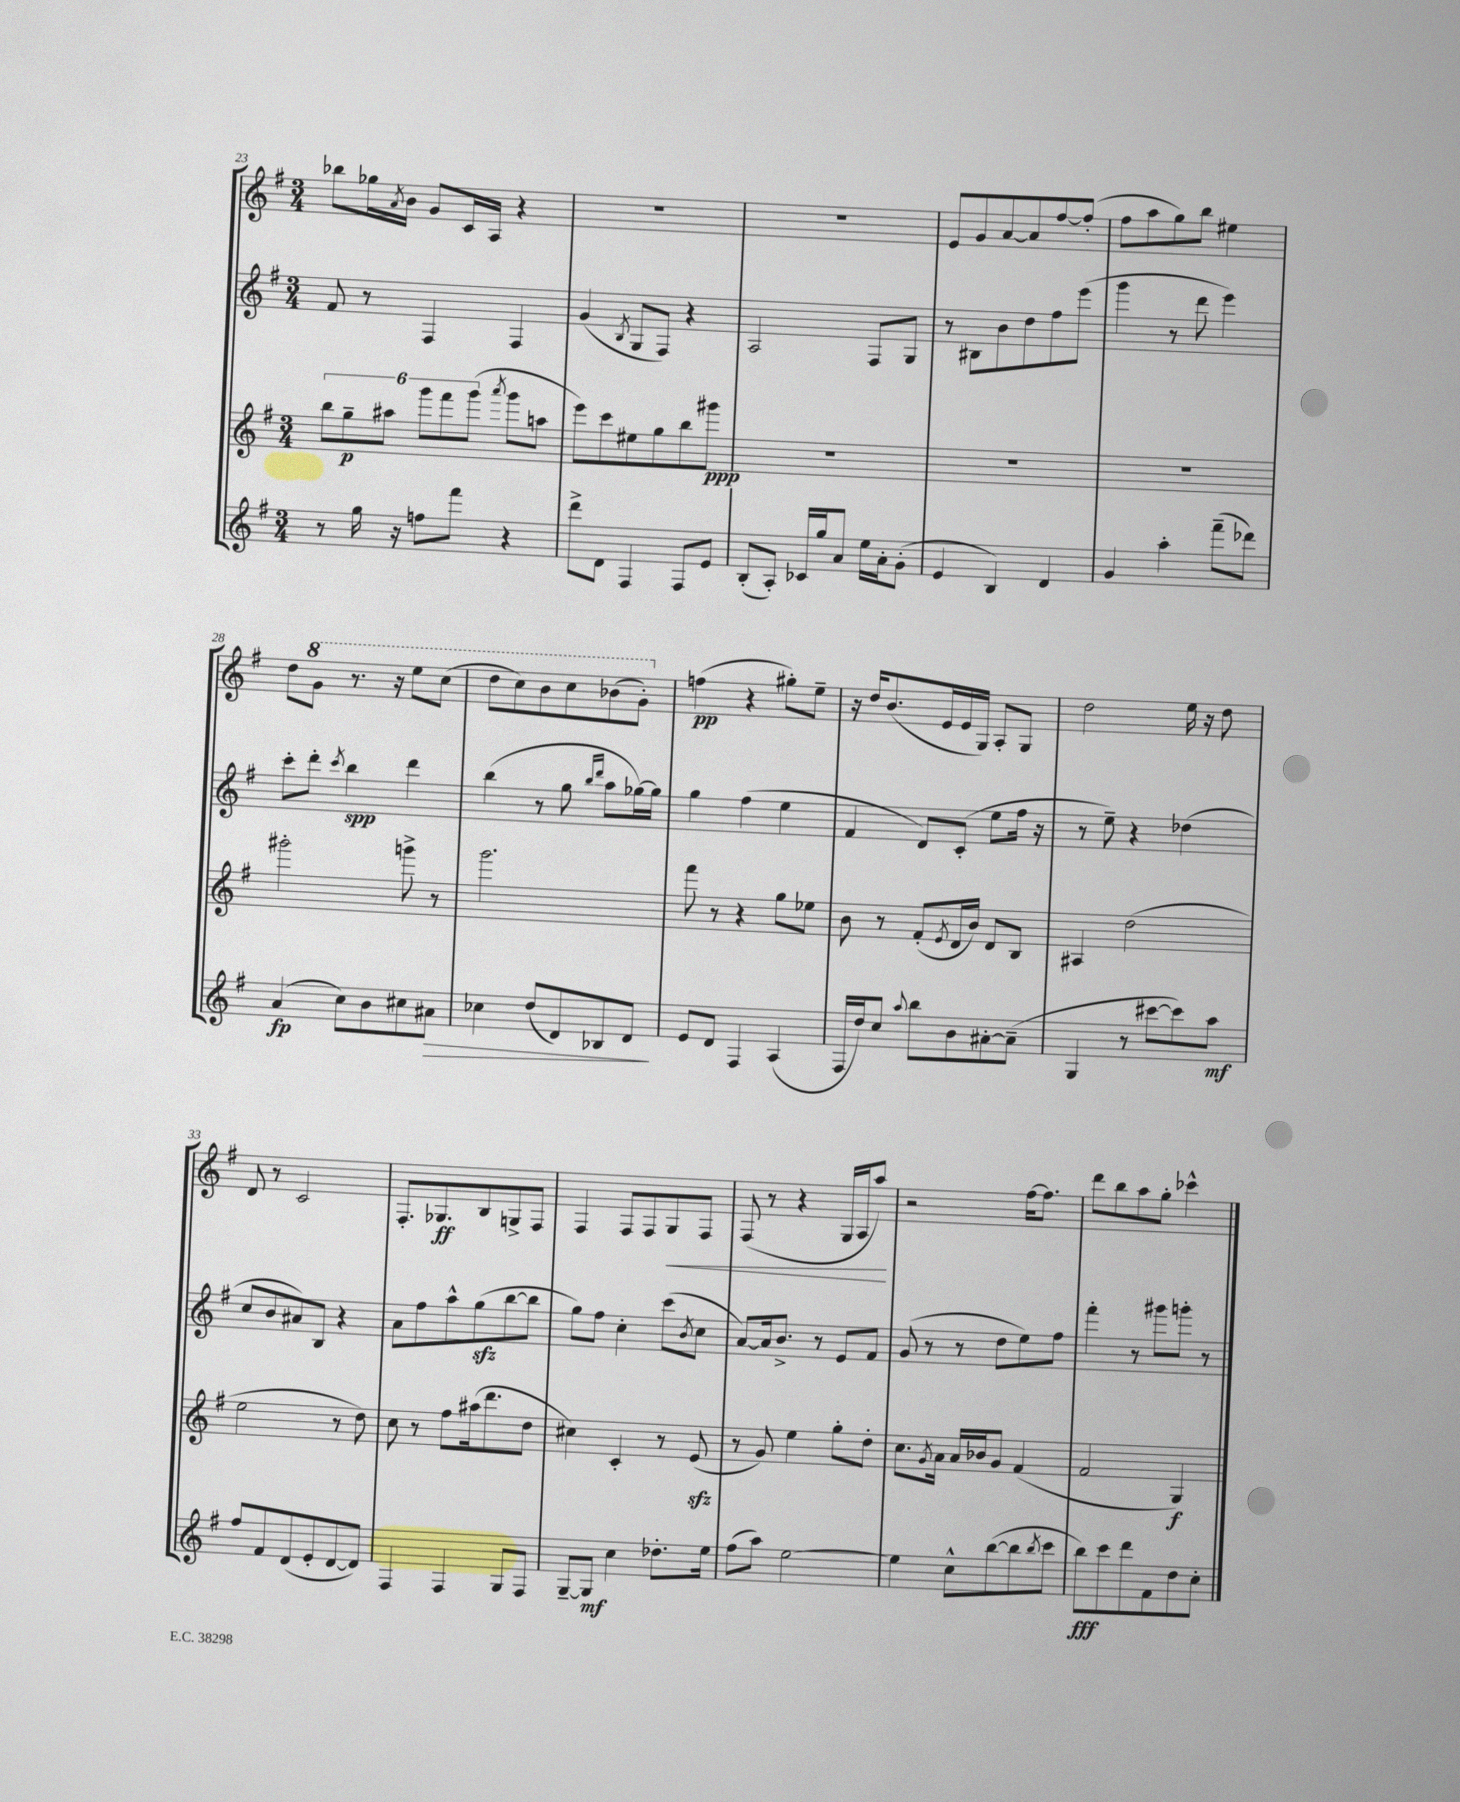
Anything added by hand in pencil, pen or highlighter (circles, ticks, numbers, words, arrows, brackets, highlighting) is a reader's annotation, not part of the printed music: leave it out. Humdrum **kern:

**kern	**dynam	**kern	**dynam	**kern	**dynam	**kern	**dynam
*part4	*part4	*part3	*part3	*part2	*part2	*part1	*part1
*staff4	*staff4	*staff3	*staff3	*staff2	*staff2	*staff1	*staff1
*clefG2	*	*clefG2	*	*clefG2	*	*clefG2	*
*k[f#]	*	*k[f#]	*	*k[f#]	*	*k[f#]	*
*M3/4	*	*M3/4	*	*M3/4	*	*M3/4	*
=23	=23	=23	=23	=23	=23	=23	=23
8r	.	12bb\L	.	8f#/	.	8bb-X\L	.
.	.	12gg~\	p	.	.	.	.
16gg\	.	.	.	8r	.	16gg-X\L	.
.	.	12aa#X\J	.	.	.	.	.
.	.	.	.	.	.	8qa/	.
16r	.	.	.	.	.	16b\JJ	.
8ffn\L	.	12ggg\L	.	4F#/	.	8g/L	.
.	.	12fff#\	.	.	.	.	.
8fff#\J	.	.	.	.	.	16c/L	.
.	.	(12ggg\J	.	.	.	.	.
.	.	.	.	.	.	16A/JJ	.
.	.	8qaaa/	.	.	.	.	.
4r	.	8ggg\L	.	4F#/	.	4r	.
.	.	8aan\J	.	.	.	.	.
=24	=24	=24	=24	=24	=24	=24	=24
8ddd^\L	.	8eee\L)	.	(4g/	.	2.r	.
8d\J	.	8ccc\	.	.	.	.	.
.	.	.	.	8qB/	.	.	.
4F#/	.	8ee#X\	.	8G/L	.	.	.
.	.	8gg\	.	8F#/J)	.	.	.
8F#/L	.	8bb\	.	4r	.	.	.
8e/J	.	8ggg#X\J	ppp	.	.	.	.
=25	=25	=25	=25	=25	=25	=25	=25
(8B'/L	.	2.r	.	2A/	.	2.r	.
8A'/J)	.	.	.	.	.	.	.
16c-X/LL	.	.	.	.	.	.	.
16gg/J	.	.	.	.	.	.	.
8a/J	.	.	.	.	.	.	.
16ee\LL	.	.	.	8F#/L	.	.	.
16a'\J	.	.	.	.	.	.	.
(8g'\J	.	.	.	8G/J	.	.	.
=26	=26	=26	=26	=26	=26	=26	=26
4e/	.	2.r	.	8r	.	8e/L	.
.	.	.	.	8B#X\L	.	8g/	.
4B/)	.	.	.	8b\	.	[8a/	.
.	.	.	.	8dd\	.	8a/]	.
4d/	.	.	.	8ff#\	.	[8ff#/	.
.	.	.	.	(8eee\J	.	(8ff#'/J]	.
=27	=27	=27	=27	=27	=27	=27	=27
4g/	.	2.r	.	4ggg\	.	8ff#\L	.
.	.	.	.	.	.	8aa\	.
4aa'\	.	.	.	8r	.	8gg\)	.
.	.	.	.	8ddd\	.	8bb\J	.
(8fff#~\L	.	.	.	4eee\)	.	4ee#X\	.
8ddd-X\J)	.	.	.	.	.	.	.
!!LO:LB:g=z
=28	=28	=28	=28	=28	=28	=28	=28
(4a/	fp	2ggg#X'\	.	8ccc'\L	.	8dd\L	.
*	*	*	*	*	*	*8va	*
.	.	.	.	8ddd'\J	.	8gg\J	.
.	.	.	.	8qccc/	.	.	.
8cc\L)	.	.	.	4bb\	spp	8.r	.
8b\	.	.	.	.	.	.	.
.	.	.	.	.	.	16r	.
8cc#X\	.	8gggn^\	.	4ddd\	.	8eee\L	.
!	!LO:HP:b	!	!	!	!	!	!
8a#X\J	>	8r	.	.	.	(8ccc\J	.
=29	=29	=29	=29	=29	=29	=29	=29
4cc-X\	.	2.ggg\	.	(4bb\	.	8ddd\L	.
.	.	.	.	.	.	8ccc\)	.
(8dd/L	.	.	.	8r	.	8bb\	.
8d/)	.	.	.	8gg\	.	8ccc\	.
.	.	.	.	16qqbb/LL	.	.	.
.	.	.	.	16qqddd/JJ	.	.	.
8B-X/	.	.	.	8aa\L	.	(8bb-X\	.
8d/J	.	.	.	[16gg-X\L)	.	8gg'\J)	.
.	.	.	.	16gg-\JJ]	.	.	.
.	]	.	.	.	.	.	.
=30	=30	=30	=30	=30	=30	=30	=30
*	*	*	*	*	*	*X8va	*
8e/L	.	8fff#\	.	4gg\	.	(4ffn\	pp
8d/J	.	8r	.	.	.	.	.
4F#/	.	4r	.	(4ff#\	.	4r	.
(4A/	.	8gg\L	.	4ee\	.	8gg#X'\L)	.
.	.	8ee-X\J	.	.	.	8ee~\J	.
=31	=31	=31	=31	=31	=31	=31	=31
16F#/LL	.	8b\	.	4f#/	.	16r	.
16dd/J)	.	.	.	.	.	16dd/KL	.
8cc/J	.	8r	.	.	.	(8.b/	.
8qqaa/	.	.	.	.	.	.	.
8bb\L	.	(8f#'/L	.	8d/L)	.	.	.
.	.	.	.	.	.	16e/L	.
.	.	8qe/	.	.	.	.	.
8b\	.	16d/L	.	(8c'/J	.	16e/	.
.	.	16b/JJ)	.	.	.	16G/JJ)	.
[8a#X'\	.	8d/L	.	8ee\L	.	8A'/L	.
(8a#~\J]	.	8B/J	.	16ff#\Jk	.	8G/J	.
.	.	.	.	16r	.	.	.
=32	=32	=32	=32	=32	=32	=32	=32
4G/	.	4A#X/	.	8r	.	2dd\	.
.	.	.	.	8ee~\)	.	.	.
8r	.	(2dd\	.	4r	.	.	.
[8ccc#X\L	.	.	.	.	.	.	.
8ccc#\])	.	.	.	(4dd-X\	.	16ee\	.
.	.	.	.	.	.	16r	.
8aa\J	mf	.	.	.	.	8dd\	.
!!LO:LB:g=z
=33	=33	=33	=33	=33	=33	=33	=33
8ff#/L	.	2ee\	.	8cc/L	.	8d/	.
8f#/	.	.	.	8b/	.	8r	.
(8d/	.	.	.	8a#X/)	.	2c/	.
8e'/	.	.	.	8B/J	.	.	.
[8d/	.	8r	.	4r	.	.	.
8d/J])	.	8dd\)	.	.	.	.	.
=34	=34	=34	=34	=34	=34	=34	=34
4F#/	.	8cc\	.	8a\L	.	8.F#'/L	.
.	.	8r	.	8ff#\	.	.	.
.	.	.	.	.	.	8.G-X/	ff
4F#/	.	8ff#\L	.	8aa^^\	.	.	.
.	.	(16aa#X\k	.	(8ggzz\	.	8B/	.
.	.	8.ddd\	.	.	.	.	.
8G/L	.	.	.	[8bb\	.	8Gn^/	.
8F#/J	.	8dd\J	.	8bb\J]	.	8F#/J	.
=35	=35	=35	=35	=35	=35	=35	=35
[8G~/L	.	4cc#X\)	.	8gg\L)	.	4F#/	.
8G/J]	mf	.	.	8ff#\J	.	.	.
4cc\	.	4c'/	.	4cc'\	.	8F#/L	.
.	.	.	.	.	.	8F#/	.
!	!	!	!	!	!	!	!LO:HP:b
8.dd-X'\L	.	8r	.	(8ccc\L	.	8G/	<
.	.	.	.	8qb/	.	.	.
.	.	(8ezz/	.	8cc\J	.	8F#/J	.
16ee\Jk	.	.	.	.	.	.	.
=36	=36	=36	=36	=36	=36	=36	=36
(8ff#\L	.	8r	.	[8a/L)	.	(8F#/	.
8aa\J)	.	8g/)	.	16a/k]	.	8r	.
.	.	.	.	8.b^/J	.	.	.
[2ee\	.	4ee\	.	.	.	4r	.
.	.	.	.	8r	.	.	.
.	.	8gg'\L	.	8e/L	.	16G/LL	.
.	.	.	.	.	.	16A/J	.
.	.	8dd'\J	.	8f#/J	.	8aa/J)	.
.	.	.	.	.	.	.	[
=37	=37	=37	=37	=37	=37	=37	=37
4ee\]	.	8.cc\L	.	(8g/	.	2r	.
.	.	.	.	8r	.	.	.
.	.	8qg/	.	.	.	.	.
.	.	16a\Jk	.	.	.	.	.
8cc^^\L	.	16a/LL	.	8r	.	.	.
.	.	16b-X/J	.	.	.	.	.
([8bb\	.	8g/J	.	8dd\L	.	.	.
8bb\]	.	(4f#/	.	8ee\)	.	[16ff#\KL	.
.	.	.	.	.	.	8.ff#\J]	.
8qbb/	.	.	.	.	.	.	.
8ccc\J	.	.	.	8ff#\J	.	.	.
=38	=38	=38	=38	=38	=38	=38	=38
8bb\L)	fff	2f#/	.	4fff#'\	.	8ddd\L	.
8ccc\	.	.	.	.	.	8bb\	.
8ddd\	.	.	.	8r	.	8aa\	.
8f#\	.	.	.	8ggg#X\L	.	8gg'\J	.
8dd\	.	4G/)	f	8gggn'\J	.	4ccc-X^^\	.
8cc'\J	.	.	.	8r	.	.	.
==	==	==	==	==	==	==	==
*-	*-	*-	*-	*-	*-	*-	*-
